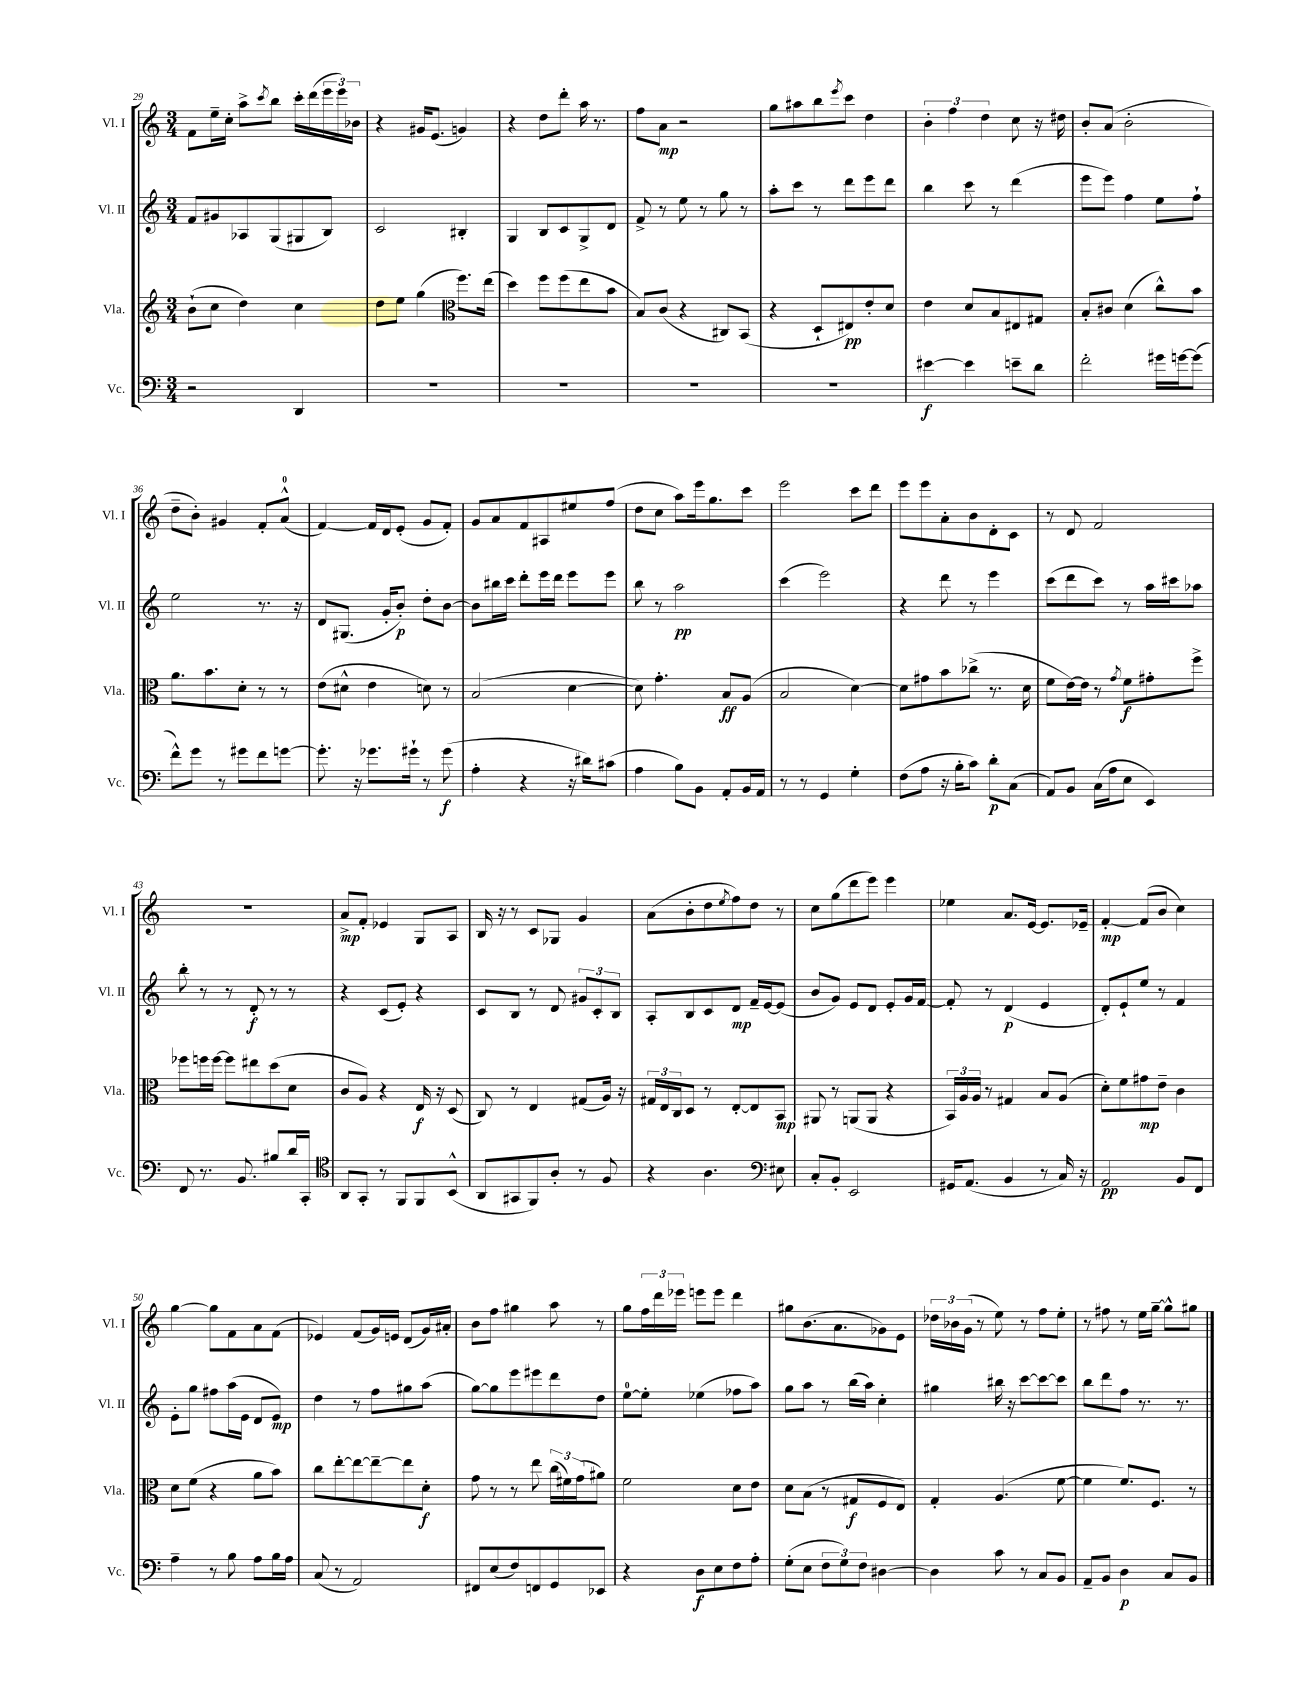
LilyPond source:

<<
\new StaffGroup <<
\new Staff = "s0" \with { instrumentName = "Vl. I" shortInstrumentName = "Vl. I" } {
    \clef treble \key c \major \numericTimeSignature \time 3/4
    f'8 e''16-- c''16-. a''8-> \acciaccatura { c'''8 } b''8 c'''16-. d'''16( \tuplet 3/2 { e'''16 e'''16) bes'16 } |
    r4 gis'16 e'8.( g'4) |
    r4 d''8 d'''8-. a''16 r8. |
    f''8 a'8\mp r2 |
    g''8 ais''8 b''8 \acciaccatura { e'''8 } c'''8 d''4 |
    \tuplet 3/2 { b'4-. f''4 d''4 } c''8 r16 dis''16 |
    b'8-. a'8( b'2-. |
    d''8-- b'8-.) gis'4 f'8-. a'8-0-^( |
    f'4~) f'16 d'16 e'8-.( g'8 f'8-.) |
    g'8 a'8 f'8 ais8 eis''8 f''8( |
    d''8 c''8 a''8) e'''16 g''8. c'''8 |
    e'''2 c'''8 d'''8 |
    e'''8 e'''8 a'8-. b'8 d'8-. c'8 |
    r8 d'8 f'2 |
    R2. |
    a'8->\mp f'8-. ees'4 g8 a8 |
    b16 r16 r8 c'8 ges8 g'4 |
    a'8( b'8-. d''8 \acciaccatura { e''8 } f''8) d''8 r8 |
    c''8 g''8( d'''8 e'''8) e'''4 |
    ees''4 a'8. e'16~ e'8. ees'16-- |
    f'4~-.\mp f'8( b'8 c''4) |
    g''4~ g''8 f'8 a'8 f'8( |
    ees'4) f'8( g'16) e'16 d'8( g'16) ais'16-. |
    b'8 f''8 gis''4 a''8 r8 |
    g''8 \tuplet 3/2 { f''16 d'''16 ees'''16 } e'''8 e'''8 d'''4 |
    gis''8 b'8.( a'8. ges'8) e'8 |
    \tuplet 3/2 { des''16 bes'16 g'16( } r8 e''8) r8 f''8 e''8-. |
    r8 fis''8 r8 e''16 g''16~-- g''8-^ gis''8 \bar "|." |
}
\new Staff = "s1" \with { instrumentName = "Vl. II" shortInstrumentName = "Vl. II" } {
    \clef treble \key c \major \numericTimeSignature \time 3/4
    f'8 gis'8 aes8 g8( gis8 b8) |
    c'2 bis4-. |
    g4 b8 c'8 g8-> d'8 |
    f'8-> r8 e''8 r8 g''8 r8 |
    a''8-. c'''8 r8 d'''8 e'''8 d'''8 |
    b''4 c'''8 r8 d'''4( |
    e'''8 e'''8) f''4 e''8 f''8-! |
    e''2 r8. r16 |
    d'8 gis8.( g'16-. b'8-.\p) d''8-. b'8~ |
    b'8 bis''16 c'''16 d'''8-. e'''16 d'''16 e'''8 e'''8 |
    b''8 r8 a''2\pp |
    c'''4( e'''2) |
    r4 d'''8 r8 e'''4 |
    c'''8( d'''8 c'''8) r8 a''16 cis'''16 aes''8 |
    b''8-. r8 r8 d'8-.\f r8 r8 |
    r4 c'8( e'8-.) r4 |
    c'8 b8 r8 d'8 \tuplet 3/2 { gis'8 c'8-. b8 } |
    a8-. b8 c'8 d'8\mp f'16-- e'16~ e'8( |
    b'8 g'8) e'8 d'8 e'8-. g'16 f'16~ |
    f'8-. r8 d'4\p( e'4 |
    d'8-.) e'8-! e''8 r8 f'4 |
    e'8-. g''8 fis''8 a''16( e'16 d'8 e'8\mp) |
    d''4 r8 f''8 gis''8 a''8( |
    g''8~) g''8 e'''8 eis'''8 d'''8 d''8 |
    e''8-0~ e''8-. ees''4( fes''8 a''8) |
    g''8 a''8 r8 b''16( a''16) c''4-. |
    gis''4 bis''16 r16 c'''8~ c'''8~ c'''8 |
    b''8 d'''8 f''8 r8. r8. \bar "|." |
}
\new Staff = "s2" \with { instrumentName = "Vla." shortInstrumentName = "Vla." } {
    \clef treble \key c \major \numericTimeSignature \time 3/4
    b'8-!( c''8 d''4) c''4 |
    d''8 e''8 g''4( \clef alto f''8.) e''16( |
    d''4) f''8 f''8( e''8 b'8 |
    b8) c'8( r4 cis8) b,8( |
    r4 d8-! eis8\pp) e'8-. d'8 |
    e'4 d'8 b8 eis8 gis8 |
    b8-. cis'8 d'4( c''8-^) b'8 |
    a'8. b'8. d'8-. r8 r8 |
    e'8( dis'8-^ e'4 d'8) r8 |
    b2( d'4~ |
    d'8) g'4.-. b8\ff a8( |
    b2 d'4~) |
    d'8 gis'8 b'8 ces''8->( r8. d'16 |
    f'8 e'16~) e'16 r8 \acciaccatura { g'8 } f'8\f gis'8-. f''8-> |
    fes''8 f''16 f''16~ f''8 eis''8 d''8( d'8 |
    c'8 a8) r4 e16\f r16 d8( |
    c8) r8 e4 gis8( a16) r16 |
    \tuplet 3/2 { gis16 e16 c16 } d8 r8 e8~-. e8 b,8\mp |
    ais,8 r8 a,8( a,8 r4 |
    \tuplet 3/2 { b,16) a16 a16 } r8 gis4 b8 a8( |
    d'8-.) f'8 gis'8\mp e'8-- c'4 |
    d'8 f'8( r4 a'8 b'8) |
    c''8 e''8~-. e''8~ e''8~-- e''8 d'8-.\f |
    g'8 r8 r8 e''8 \tuplet 3/2 { c''16( fis'16) g'16( } ais'8) |
    f'2 d'8 e'8 |
    d'8 b8( r8 gis8\f f8 e8) |
    g4-. a4.( f'8~ |
    f'4 f'8.) f8. r8 \bar "|." |
}
\new Staff = "s3" \with { instrumentName = "Vc." shortInstrumentName = "Vc." } {
    \clef bass \key c \major \numericTimeSignature \time 3/4
    r2 d,4 |
    R2. |
    R2. |
    R2. |
    R2. |
    eis'4~\f eis'4 e'8-- d'8 |
    f'2-. gis'16 g'16~ g'8( |
    f'8-^) g'8 r8 gis'8 f'8 g'8~ |
    g'8.-. r16 ges'8. gis'16-! r8 gis'8\f( |
    a4-. r4 r16 dis'16) cis'8( |
    a4 b8) b,8 a,8-. b,16 a,16 |
    r8 r8 g,4 g4-. |
    f8( a8 r16 b16-. c'8) d'8-.\p c8( |
    a,8) b,8 c16( a16 e8 e,4) |
    f,8 r8. b,8. bis8 d'16 c,16-. |
    \clef tenor a,8 g,8-. r8 f,8 f,8 b,8-^( |
    a,8 gis,8 f,8) a8-. r8 f8 |
    r4 a4. \clef bass eis8 |
    c8-. b,8-. e,2 |
    gis,16 a,8.( b,4 r8 c16) r16 |
    a,2\pp b,8 f,8 |
    a4-- r8 b8 a8 b16 a16 |
    c8( r8 a,2) |
    fis,8 e8( f8) f,8 g,8 ees,8 |
    r4 d8\f e8 f8 a8-. |
    g8-.( e8 \tuplet 3/2 { f8 g8) f8 } dis4~ |
    dis4 c'8 r8 c8 b,8 |
    a,8-- b,8 d4\p c8 b,8 \bar "|." |
}
>>
>>
\layout { \context { \Score currentBarNumber = #29 } }
